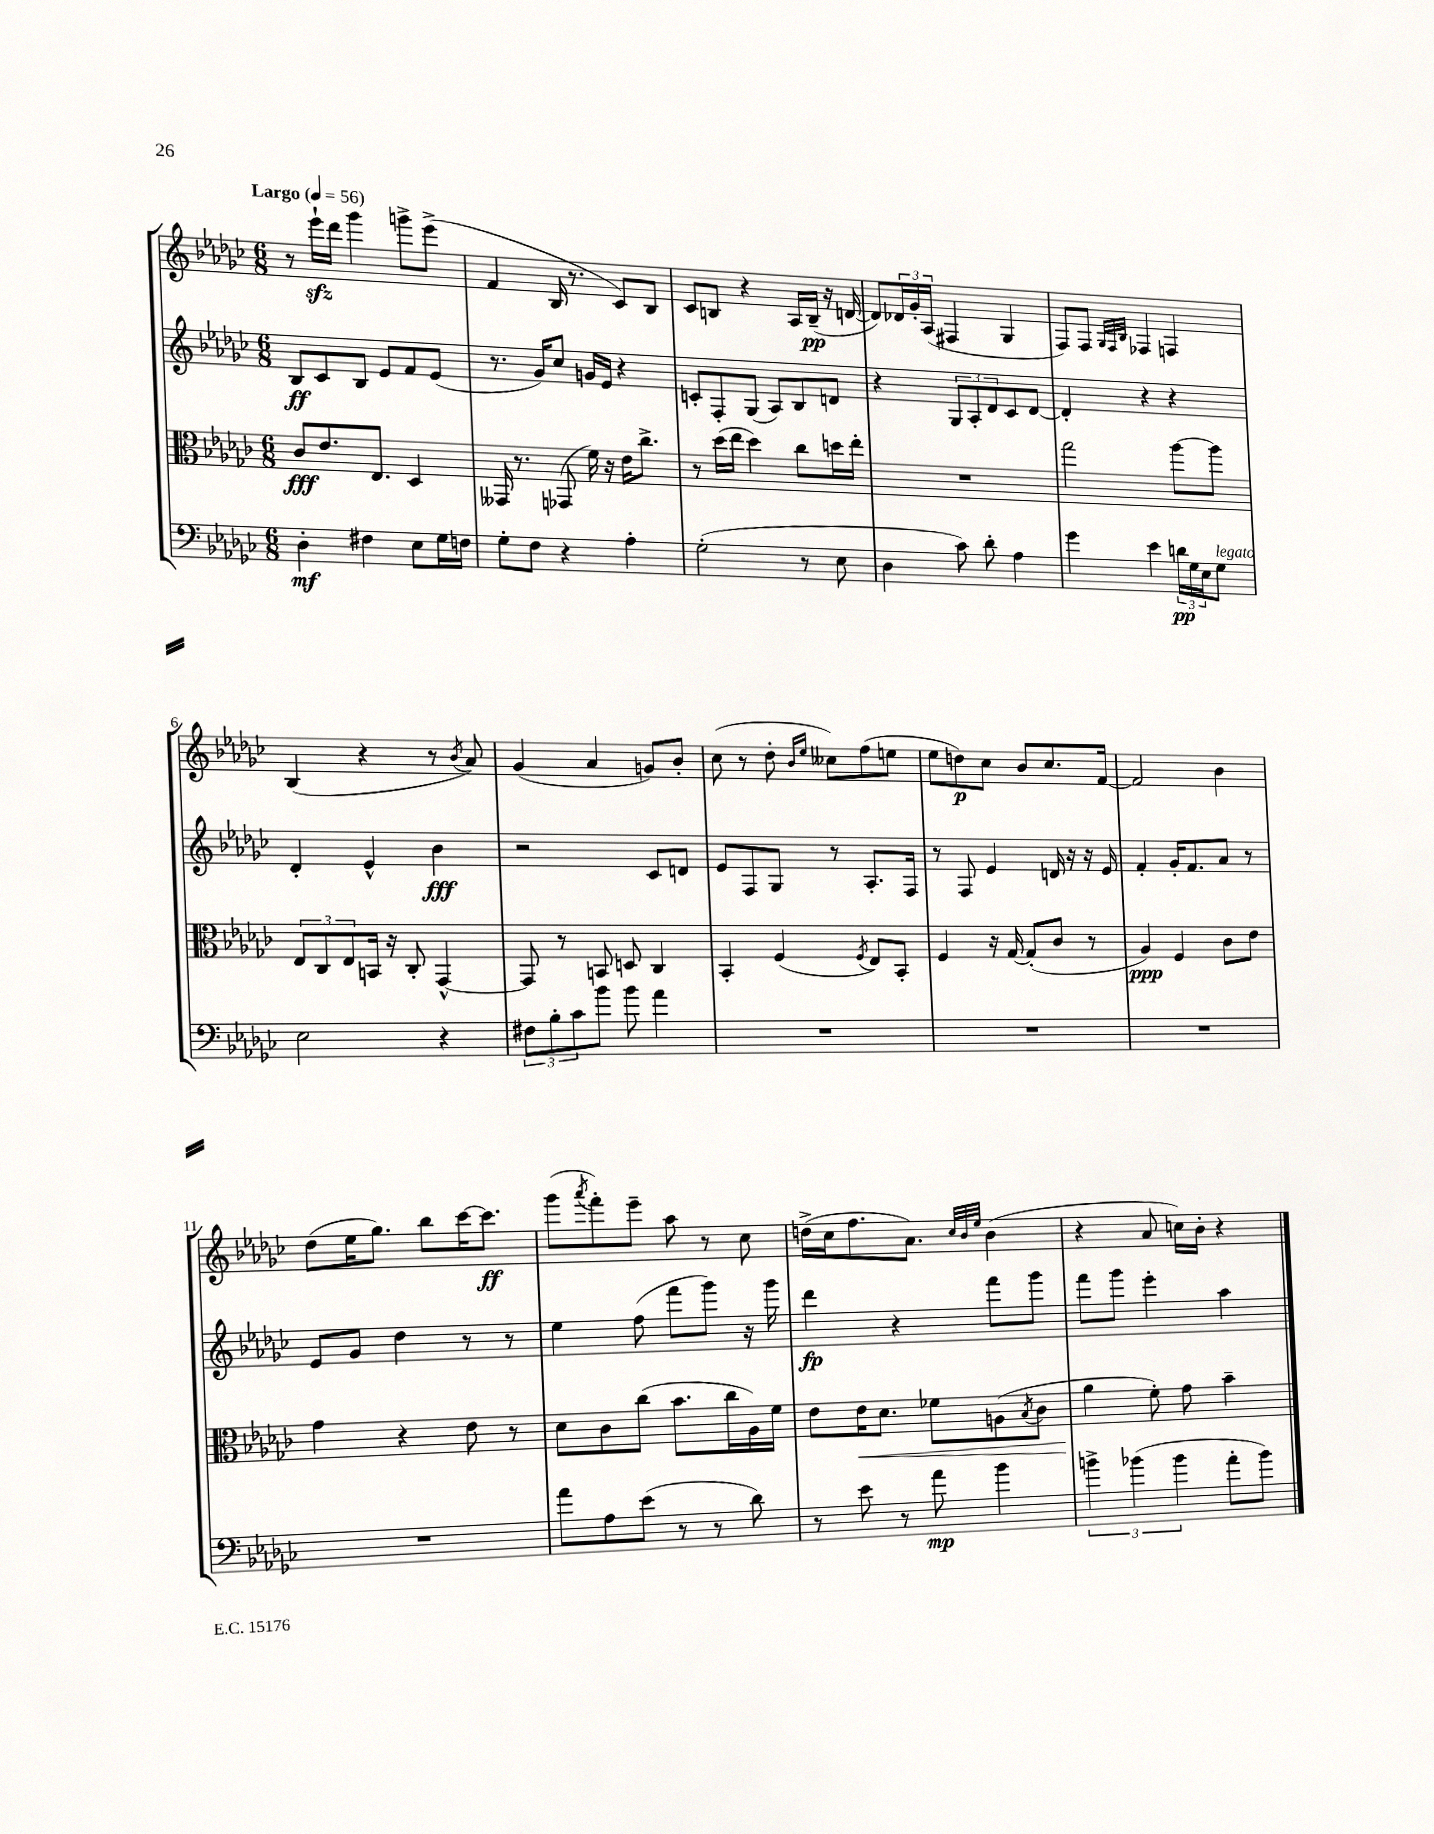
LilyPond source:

<<
\new StaffGroup <<
\new Staff = "s0" {
    \clef treble \key ges \major \numericTimeSignature \time 6/8 \tempo "Largo" 4 = 56
    r8 ees'''16-!\sfz des'''16 ges'''4 g'''8-> ees'''8->( |
    f'4 bes16 r8. ces'8) bes8 |
    ces'8 b8 r4 aes16 b16--\pp( r16 d'16~ |
    d'8) \tuplet 3/2 { des'16 ges'16-. aes16( } fis4 ges4 |
    f8) f8 \grace { ges32 f32 bes32 } fes4 f4 |
    bes4( r4 r8 \acciaccatura { bes'8 } aes'8) |
    ges'4( aes'4 g'8) bes'8-. |
    ces''8( r8 des''8-. \grace { bes'16 ees''16 } ceses''8) f''8( e''8 |
    ees''8 d''8\p) ces''8 bes'8 ces''8. f'16~ |
    f'2 bes'4 |
    des''8( ees''16 ges''8.) bes''8 ces'''16~ ces'''8.\ff |
    ges'''8( \acciaccatura { aes'''8 } f'''8-.) ees'''8-- aes''8 r8 ces''8 |
    d''16->( ces''16 f''8. aes'8.) \grace { ces''32 bes'32 ees''32 } bes'4( |
    r4 aes'8 c''16) bes'16-. r4 \bar "|." |
}
\new Staff = "s1" {
    \clef treble \key ges \major \numericTimeSignature \time 6/8
    bes8\ff ces'8 bes8 ees'8 f'8 ees'8( |
    r8. ges'16) ces''8 g'16 ees'16 r4 |
    c'8-. f8-. ges8( aes8) bes8 d'8 |
    r4 \tuplet 3/2 { ges8 aes8-. des'8 } ces'8 des'8~ |
    des'4-. r4 r4 |
    des'4-. ees'4-^ bes'4\fff |
    r2 ces'8 d'8 |
    ees'8 f8 ges8 r8 aes8.-. f16 |
    r8 f8 ees'4 d'16 r16 r16 ees'16 |
    f'4-. ges'16-. f'8. aes'8 r8 |
    ees'8 ges'8 des''4 r8 r8 |
    ees''4 f''8( f'''8 ges'''8) r16 ges'''16 |
    des'''4\fp r4 f'''8 ges'''8 |
    f'''8 ges'''8 ees'''4-. aes''4 \bar "|." |
}
\new Staff = "s2" {
    \clef alto \key ges \major \numericTimeSignature \time 6/8
    ces'8\fff ees'8. ees8. des4 |
    geses,16 r8. ges,8( f'16) r16 ees'16 ces''8.-> |
    r8 des''16( ees''16 des''4) ces''8 d''16 ees''16-. |
    R2. |
    ges''2 aes''8~ aes''8 |
    \tuplet 3/2 { ees8 ces8 ees8 } b,16 r16 ces8-. ges,4~-^ |
    ges,8 r8 b,8 d8 ces4 |
    bes,4-. f4( \acciaccatura { f8 } ees8) bes,8-. |
    f4 r16 ges16~ ges8-.( ces'8 r8 |
    aes4\ppp) f4 ces'8 ees'8 |
    ges'4 r4 ees'8 r8 |
    des'8 ces'8 ces''8( bes'8. ces''16 aes16) f'16 |
    ees'8 ees'16\< des'8. fes'8 a8( \acciaccatura { bes8 } ces'8 |
    aes'4\! f'8-.) ges'8 bes'4-- \bar "|." |
}
\new Staff = "s3" {
    \clef bass \key ges \major \numericTimeSignature \time 6/8
    des4-.\mf fis4 ees8 ges16 f16 |
    ges8-. f8 r4 aes4-. |
    ges2-.( r8 ees8 |
    des4 ces'8) des'8-. aes4 |
    ges'4 ees'4 \tuplet 3/2 { d'16\pp ges16 ees16 } ges8^\markup { \italic "legato" } |
    ees2 r4 |
    \tuplet 3/2 { fis8 bes8-. ces'8 } bes'8 bes'8 aes'4 |
    R2. |
    R2. |
    R2. |
    R2. |
    aes'8 aes8 ees'8( r8 r8 des'8) |
    r8 ees'8 r8 aes'8\mp bes'4 |
    \tuplet 3/2 { b'4-> bes'4( bes'4 } aes'8-. bes'8) \bar "|." |
}
>>
>>
